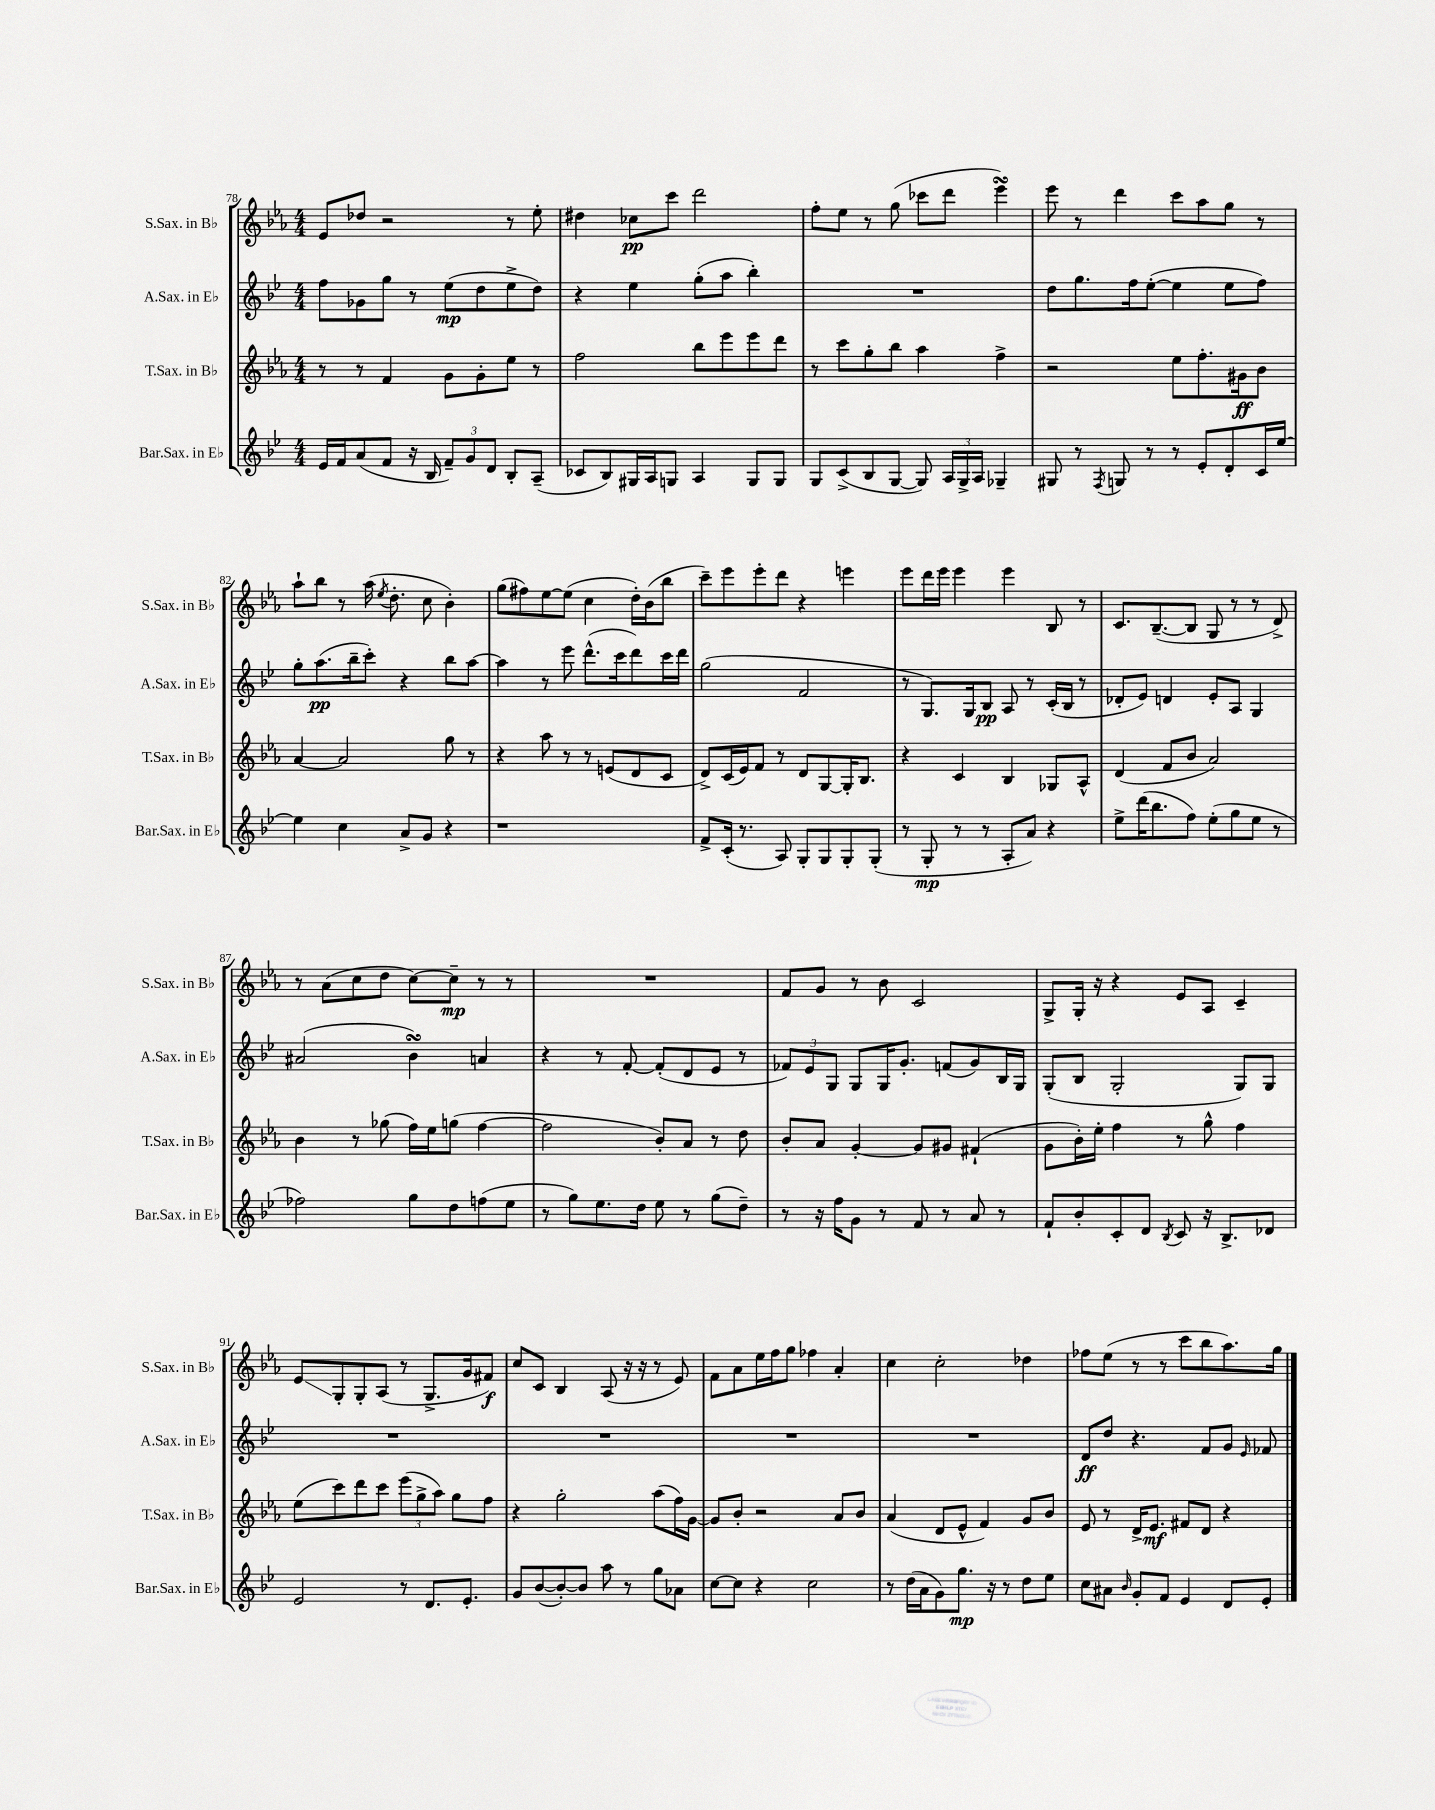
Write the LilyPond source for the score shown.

<<
\new StaffGroup <<
\new Staff = "s0" \with { instrumentName = "S.Sax. in Bb" shortInstrumentName = "S.Sax. in Bb" } {
    \clef treble \key ees \major \numericTimeSignature \time 4/4
    \autoBeamOff ees'8[ des''8] r2 r8 ees''8-. |
    dis''4 ces''8[\pp c'''8] d'''2 |
    f''8[-. ees''8] r8 g''8( ces'''8[ d'''8] ees'''4\turn) |
    ees'''8 r8 d'''4 c'''8[ aes''8 g''8] r8 |
    aes''8[-! bes''8] r8 aes''16( \acciaccatura { ees''8 } d''8.-. c''8 bes'4-.) |
    g''8[( fis''8) ees''8~ ees''8]( c''4 d''16[-.) bes'16( bes''8] |
    c'''8[--) ees'''8 ees'''8-. d'''8] r4 e'''4 |
    ees'''8[ d'''16 ees'''16] ees'''4 ees'''4 bes8 r8 |
    c'8.[ bes8.~--( bes8] g8 r8 r8 d'8->) |
    r8 aes'8[( c''8 d''8] c''8[~) c''8]--\mp r8 r8 |
    R1 |
    f'8[ g'8] r8 bes'8 c'2 |
    g8[-> g16]-. r16 r4 ees'8[ aes8] c'4-- |
    ees'8[\glissando g8-. g8-. aes8]( r8 g8.[-> g'16 fis'8]\f) |
    c''8[ c'8] bes4 aes8( r16 r16 r8 ees'8) |
    f'8[ aes'8 ees''16 f''16 g''8] fes''4 aes'4-. |
    c''4 c''2-. des''4 |
    fes''8[ ees''8]( r8 r8 c'''8[ bes''8 aes''8.) g''16] \bar "|." |
}
\new Staff = "s1" \with { instrumentName = "A.Sax. in Eb" shortInstrumentName = "A.Sax. in Eb" } {
    \clef treble \key bes \major \numericTimeSignature \time 4/4
    \autoBeamOff f''8[ ges'8 g''8] r8 ees''8[\mp( d''8 ees''8-> d''8]) |
    r4 ees''4 g''8[-.( a''8] bes''4-.) |
    R1 |
    d''8[ g''8. f''16 ees''8]~-.( ees''4 ees''8[ f''8]) |
    g''8[-. a''8.\pp( bes''16-- c'''8]-.) r4 bes''8[ a''8]~ |
    a''4 r8 ees'''8 d'''8.[-^( c'''16 d'''8) c'''16 d'''16] |
    g''2( f'2 |
    r8 g8.[) g16 bes8]\pp a8 r8 c'16[-.( bes16] r8 |
    des'8[-. ees'8]) d'4 ees'8[-. a8] g4 |
    ais'2( bes'4\turn) a'4 |
    r4 r8 f'8~-. f'8[-.( d'8 ees'8] r8 |
    \tuplet 3/2 { fes'8[) ees'8 g8] } g8[ g16 g'8.]-. f'8[( g'8) bes16 g16] |
    g8[-.( bes8] g2-. g8[) g8] |
    R1 |
    R1 |
    R1 |
    R1 |
    d'8[\ff d''8] r4. f'8[ g'8] \grace { ees'16 } fes'8 \bar "|." |
}
\new Staff = "s2" \with { instrumentName = "T.Sax. in Bb" shortInstrumentName = "T.Sax. in Bb" } {
    \clef treble \key ees \major \numericTimeSignature \time 4/4
    \autoBeamOff r8 r8 f'4 g'8[ g'8-. ees''8] r8 |
    f''2 bes''8[ ees'''8 ees'''8 d'''8] |
    r8 c'''8[ g''8-. bes''8] aes''4 f''4-> |
    r2 ees''8[ f''8.-. gis'16\ff bes'8] |
    aes'4~ aes'2 g''8 r8 |
    r4 aes''8 r8 r8 e'8[( d'8 c'8] |
    d'8[->) c'16( ees'16) f'8] r8 d'8[ g8~ g16-. bes8.] |
    r4 c'4 bes4 ges8[ aes8]-^ |
    d'4( f'8[ bes'8] aes'2) |
    bes'4 r8 ges''8( f''16[) ees''16 g''8]( f''4~ |
    f''2 bes'8[-.) aes'8] r8 d''8 |
    bes'8[-. aes'8] g'4~-. g'8[ gis'8] fis'4-!( |
    g'8[ bes'16-.) ees''16]-. f''4 r8 g''8-^ f''4 |
    ees''8[( c'''8) d'''8 c'''8] \tuplet 3/2 { ees'''8[( g''8-> aes''8]) } g''8[ f''8] |
    r4 g''2-. aes''8[( f''16) g'16]~ |
    g'8[ bes'8]-. r2 aes'8[ bes'8] |
    aes'4( d'8[ ees'8]-^ f'4) g'8[ bes'8] |
    ees'8 r8 d'16[-> ees'8.]\mf fis'8[ d'8] r4 \bar "|." |
}
\new Staff = "s3" \with { instrumentName = "Bar.Sax. in Eb" shortInstrumentName = "Bar.Sax. in Eb" } {
    \clef treble \key bes \major \numericTimeSignature \time 4/4
    \autoBeamOff ees'16[ f'16 a'8( f'8] r16 bes16 \tuplet 3/2 { f'8[--) g'8 d'8] } bes8[-. a8]--( |
    ces'8[ bes8) gis16 a16 g8] a4 g8[ g8] |
    g8[ c'8->( bes8 g8]~ g8) \tuplet 3/2 { a16[ g16-> a16] } ges4-- |
    gis8 r8 \acciaccatura { f8 } g8 r8 r8 ees'8[-. d'8-. c'16 ees''16]~ |
    ees''4 c''4 a'8[-> g'8] r4 |
    r1 |
    f'8[-> c'16]-.( r8. a8) g8[-. g8 g8-. g8]-.( |
    r8 g8-.\mp r8 r8 a8[-. a'8]) r4 |
    ees''8[-> d'''16( bes''8. f''8]) ees''8[-.( g''8 ees''8] r8 |
    fes''2) g''8[ d''8 f''8( ees''8] |
    r8 g''8[) ees''8. d''16] ees''8 r8 g''8[( d''8]--) |
    r8 r16 f''16[ g'8] r8 f'8 r8 a'8 r8 |
    f'8[-! bes'8-. c'8-. d'8] \acciaccatura { bes8 } c'8 r16 bes8.[-> des'8] |
    ees'2 r8 d'8.[ ees'8.]-. |
    g'8[ bes'8~( bes'8~-.) bes'8] a''8 r8 g''8[ aes'8] |
    c''8[~ c''8] r4 c''2 |
    r8 d''16[( a'16 g'8) g''8.]\mp r16 r8 d''8[ ees''8] |
    c''8[ ais'8] \grace { bes'16 } g'8[-. f'8] ees'4 d'8[ ees'8]-. \bar "|." |
}
>>
>>
\layout { \context { \Score currentBarNumber = #78 } }
